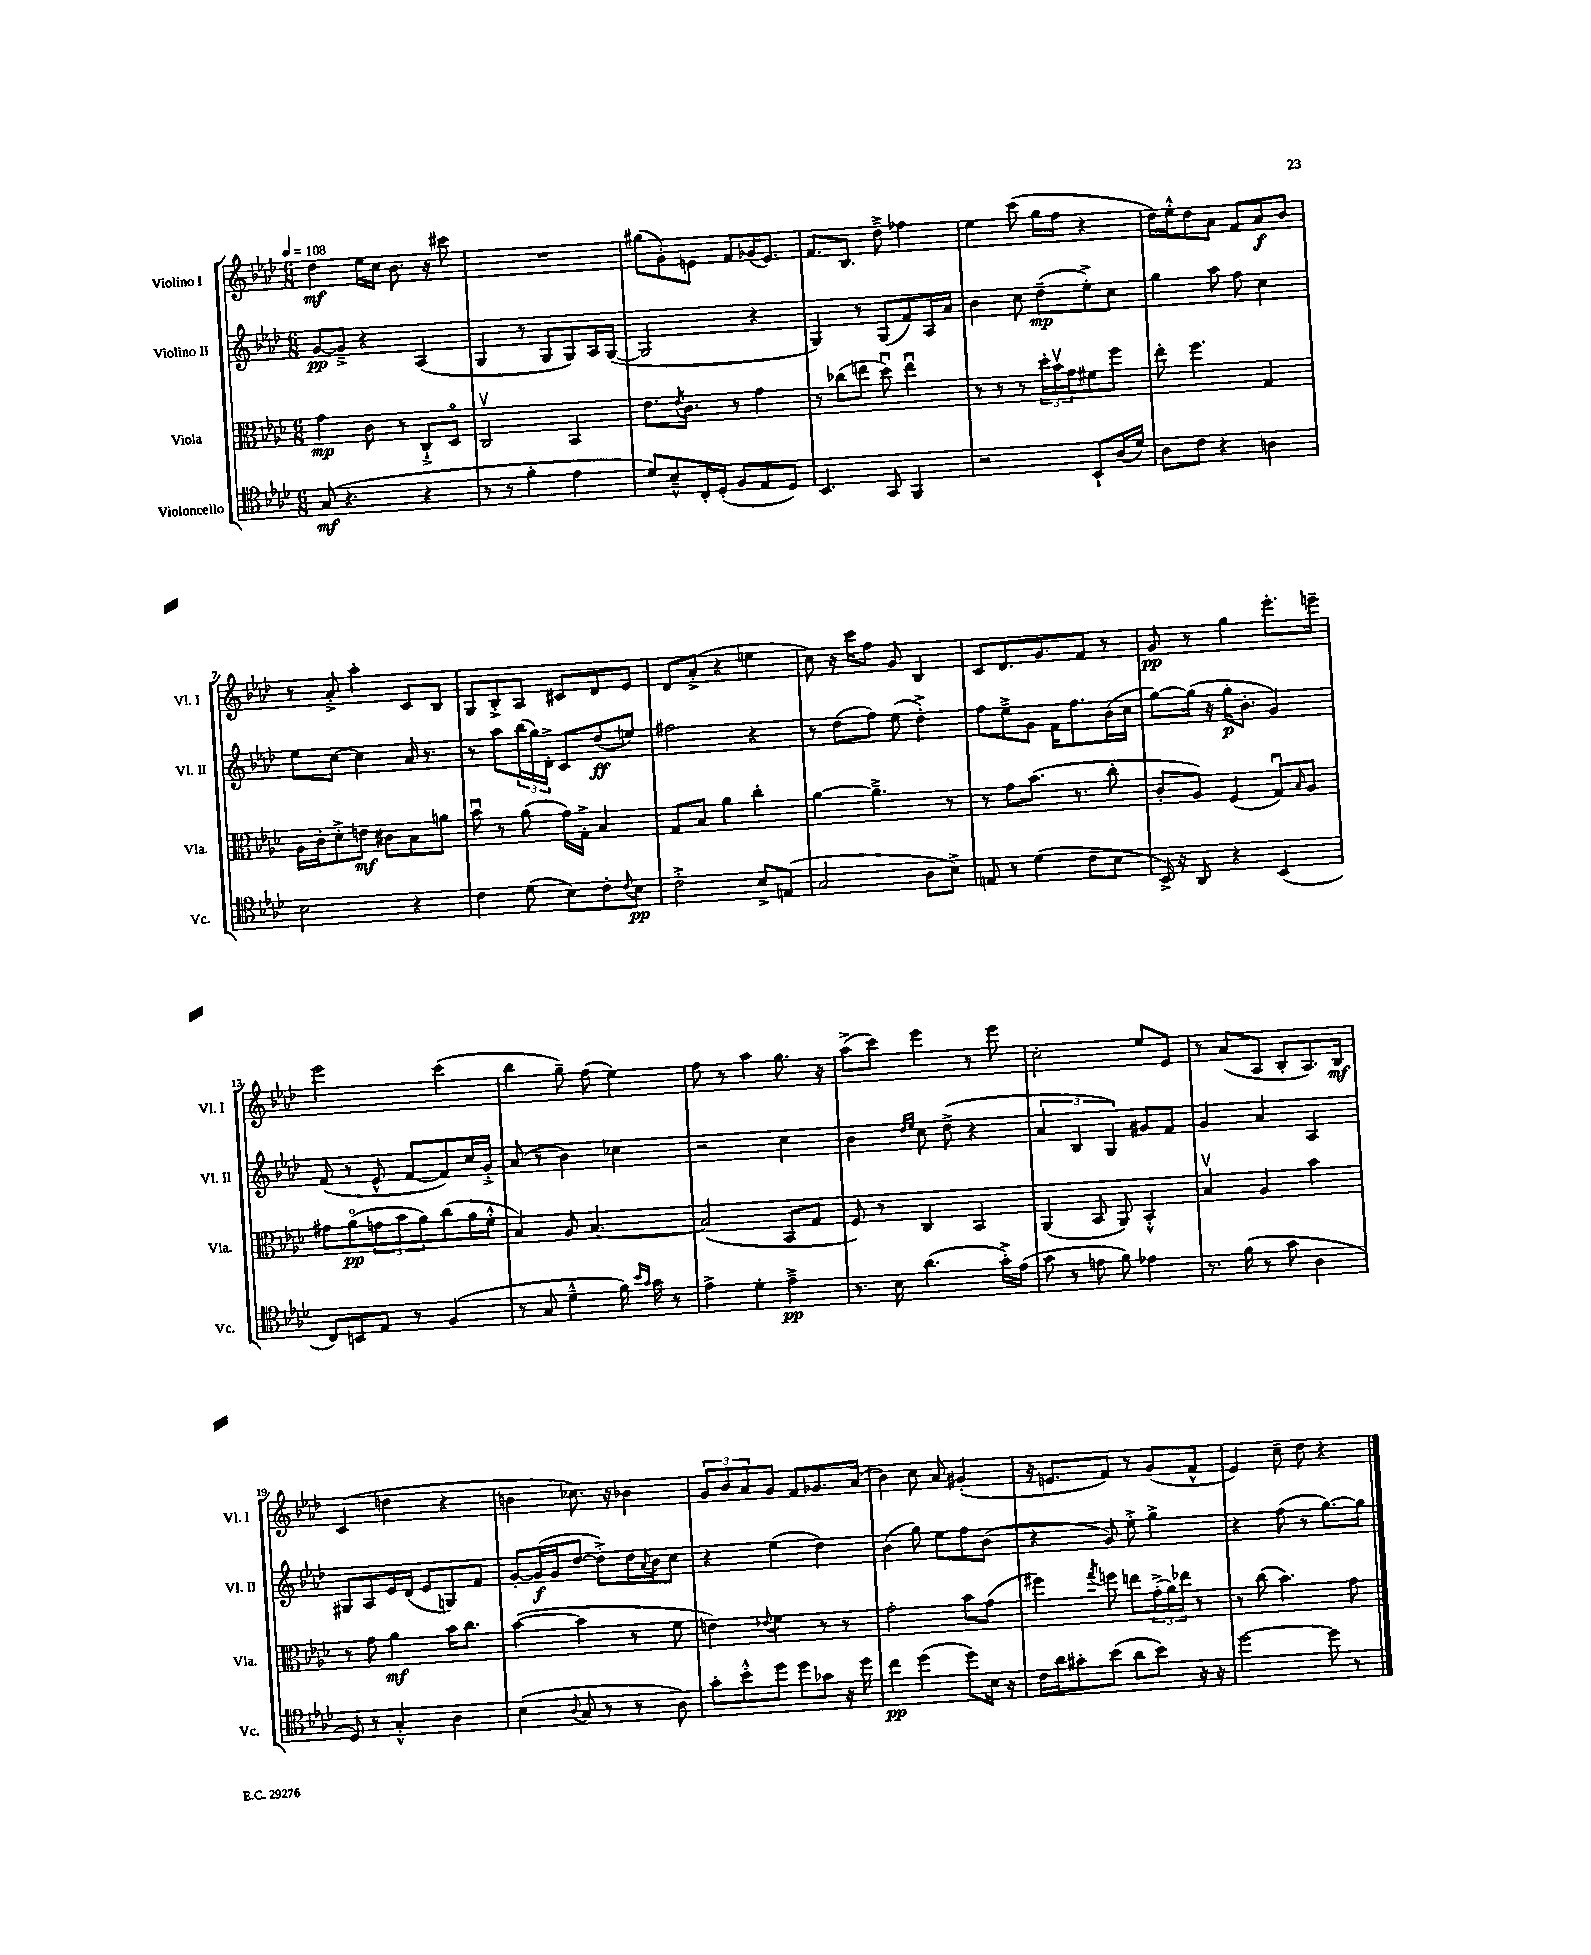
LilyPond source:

<<
\new StaffGroup <<
\new Staff = "s0" \with { instrumentName = "Violino I" shortInstrumentName = "Vl. I" } {
    \clef treble \key aes \major \numericTimeSignature \time 6/8 \tempo 4 = 108
    des''4\mf ees''16 c''16 bes'8. r16 cis'''8 |
    R2. |
    gis''8( g'8-.) e'8 f'8 ges'16( e'8.) |
    f'8. bes8. des''8---> fes''4 |
    ees''4 c'''8( g''16 f''16 r4 |
    des''16) ees''16-.-^ des''8 aes'8 f'8 aes'8\f bes'8 |
    r8 aes'8-.-> aes''4-. c'8 bes8 |
    g8 bes8-.-> aes8 cis'8 des'8 ees'8 |
    des'8 aes'8-.->( r4 e''4 |
    c''8) r16 c'''16 f''8 g'8 bes4 |
    c'8 des'8. g'8. f'8 r8 |
    g'8\pp r8 g''4 ees'''8.-. e'''16-- |
    ees'''2 c'''4( |
    bes''4 g''8--) f''8( ees''4) |
    f''8 r8 aes''4 g''8. r16 |
    aes''8->( c'''8) ees'''4 r8 ees'''8 |
    c''2-. ees''8 ees'8 |
    r8 aes'8( aes8 bes8-. aes8.) bes16\mf |
    c'4( d''4 r4 |
    b'4 ces''8.) r16 bes'4 |
    \tuplet 3/2 { g'8 bes'8 aes'8 } g'8 f'8 ges'8. aes'16( |
    bes'4) c''8 aes'8 gis'4-.( |
    r16 e'8. f'8) r8 g'8( f'8-^ |
    ees'4) c''8-- des''8 r4 \bar "|." |
}
\new Staff = "s1" \with { instrumentName = "Violino II" shortInstrumentName = "Vl. II" } {
    \clef treble \key aes \major \numericTimeSignature \time 6/8
    g'8~\pp g'8---> r4 aes4( |
    g4 r8 g8 g8) aes16 g16~( |
    g2 r4 |
    g4) r8 g8( f'8) aes16 aes'16 |
    bes'4 c''8 des''8--\mp( ees''8-.->) c''8 |
    g''4 aes''8 f''8 c''4 |
    ees''8 c''8~ c''4 aes'16 r8. |
    r8 aes''8 \tuplet 3/2 { bes''16( g''16) des'16-.-> } c'8 des''8\ff( e''8) |
    fis''2 r4 |
    r8 des''8( f''8) ees''8( des''4-.->) |
    f''8 ees''8---> g'8 f'16 f''8. bes'16( c''16 |
    g''8~) g''16( r16 g''16-.\p bes'8.-. g'4) |
    f'8( r8 ees'8-^ f'8~ f'8) c''16 g'16-.-> |
    aes'8( r8 bes'4) ces''4 |
    r2 c''4 |
    bes'4 \grace { des''16 ees''16 } c''8 des''8->( r4 |
    \tuplet 3/2 { aes'4 bes4 g4) } gis'8 f'8 |
    g'4 aes'4 aes4 |
    gis8 aes8 ees'16 des'16( ees'8 g8) f'8 |
    g'8~-. g'16\f( g'16 des''8~ des''8-.->) des''16 \appoggiatura { aes'8 } bes'16 c''8 |
    r4 ees''4( des''4) |
    bes'4( g''8) ees''8 f''8 bes'8( |
    r4 g'8) ees''8-.-> g''4-> |
    r4 f''8( r8 g''8.~) g''16 \bar "|." |
}
\new Staff = "s2" \with { instrumentName = "Viola" shortInstrumentName = "Vla." } {
    \clef alto \key aes \major \numericTimeSignature \time 6/8
    g'4\mp c'8 r8 c8-!-> des8\flageolet |
    c2\upbow bes,4 |
    ees'8. \acciaccatura { ees'8 } c'8. r8 g'4 |
    r8 ces''8( e''8 des''8\downbow) e''4\downbow |
    r8 r8 r8 \tuplet 3/2 { des''16-. bes'16\upbow g'16 } fis'8 f''8 |
    ees''8-. f''4. g4 |
    aes16 c'16-. des'8-.-> e'8\mf cis'8 bes8 a'8 |
    bes'8\downbow r8 aes'8( g'16) g16-.-> bes4 |
    g8 bes8 aes'4 c''4-. |
    aes'4~ aes'4.---> r8 |
    r8 g'8 bes'8.( r8. c''8-. |
    c'8-. aes8) f4( g8\downbow) \grace { bes16 } aes8 |
    gis'8 aes'8\flageolet\pp( \tuplet 3/2 { g'8 bes'8 aes'8) } c''8( aes'16 f'16-.-^ |
    bes4) aes8 bes4.~ |
    bes2( bes,8 g8 |
    f8) r8 c4 bes,4 |
    aes,4( bes,8 aes,8) bes,4-.-^ |
    bes4\upbow aes4 bes'4 |
    r8 g'8 aes'4\mf bes'16 c''8. |
    bes'4~( bes'4 r8 f'8 |
    e'4) \appoggiatura { ees'8 } f'4 r8 r8 |
    g'2-. bes'8 g'8( |
    fis''4) \acciaccatura { g''8 } f''8 e''8 \tuplet 3/2 { g'16-.->( aes'16) ees''16 } r8 |
    r8 c''8( bes'4.) g'8 \bar "|." |
}
\new Staff = "s3" \with { instrumentName = "Violoncello" shortInstrumentName = "Vc." } {
    \clef tenor \key aes \major \numericTimeSignature \time 6/8
    g8\mf( r4. r4 |
    r8 r8 f'4-. ees'4 |
    des'8) bes8---^ c16-. des16-.( f8 ees8 des8) |
    bes,4. g,8 f,4 |
    r2 bes,8-! aes16( des'16) |
    aes8 c'8 r4 a4 |
    bes2 r4 |
    c'4 des'8( bes8) c'8-. \appoggiatura { c'8 } bes8\pp |
    c'2-.-> bes8-> e8( |
    g2 aes8 bes8->) |
    e8 r8 des'4( c'8 bes8 |
    bes,16->) r16 aes,8 r4 bes,4( |
    c8) b,8 ees8 r8 f4( |
    r8 g8 des'4---^ f'16) \grace { bes'16 g'16 } g'16 r8 |
    ees'4-> des'4-. ees'4--->\pp |
    r8. bes16 aes'4.( g'16-.->) ees'16( |
    g'8 r8 e'8 f'8) ees'4 |
    r8. f'16( r8 g'8 aes4 |
    des8) r8 g4-.-^ aes4 |
    bes4( \appoggiatura { aes8 } g8 r8 r8 aes8) |
    g'8-. bes'8-.-^ des''8 des''8 ges'8 r16 des''16 |
    c''4\pp des''4( des''8) bes16 r16 |
    c'16 aes'16 gis'8-. bes'8( aes'8 bes'8) r16 r16 |
    des''2~ des''8 r8 \bar "|." |
}
>>
>>
